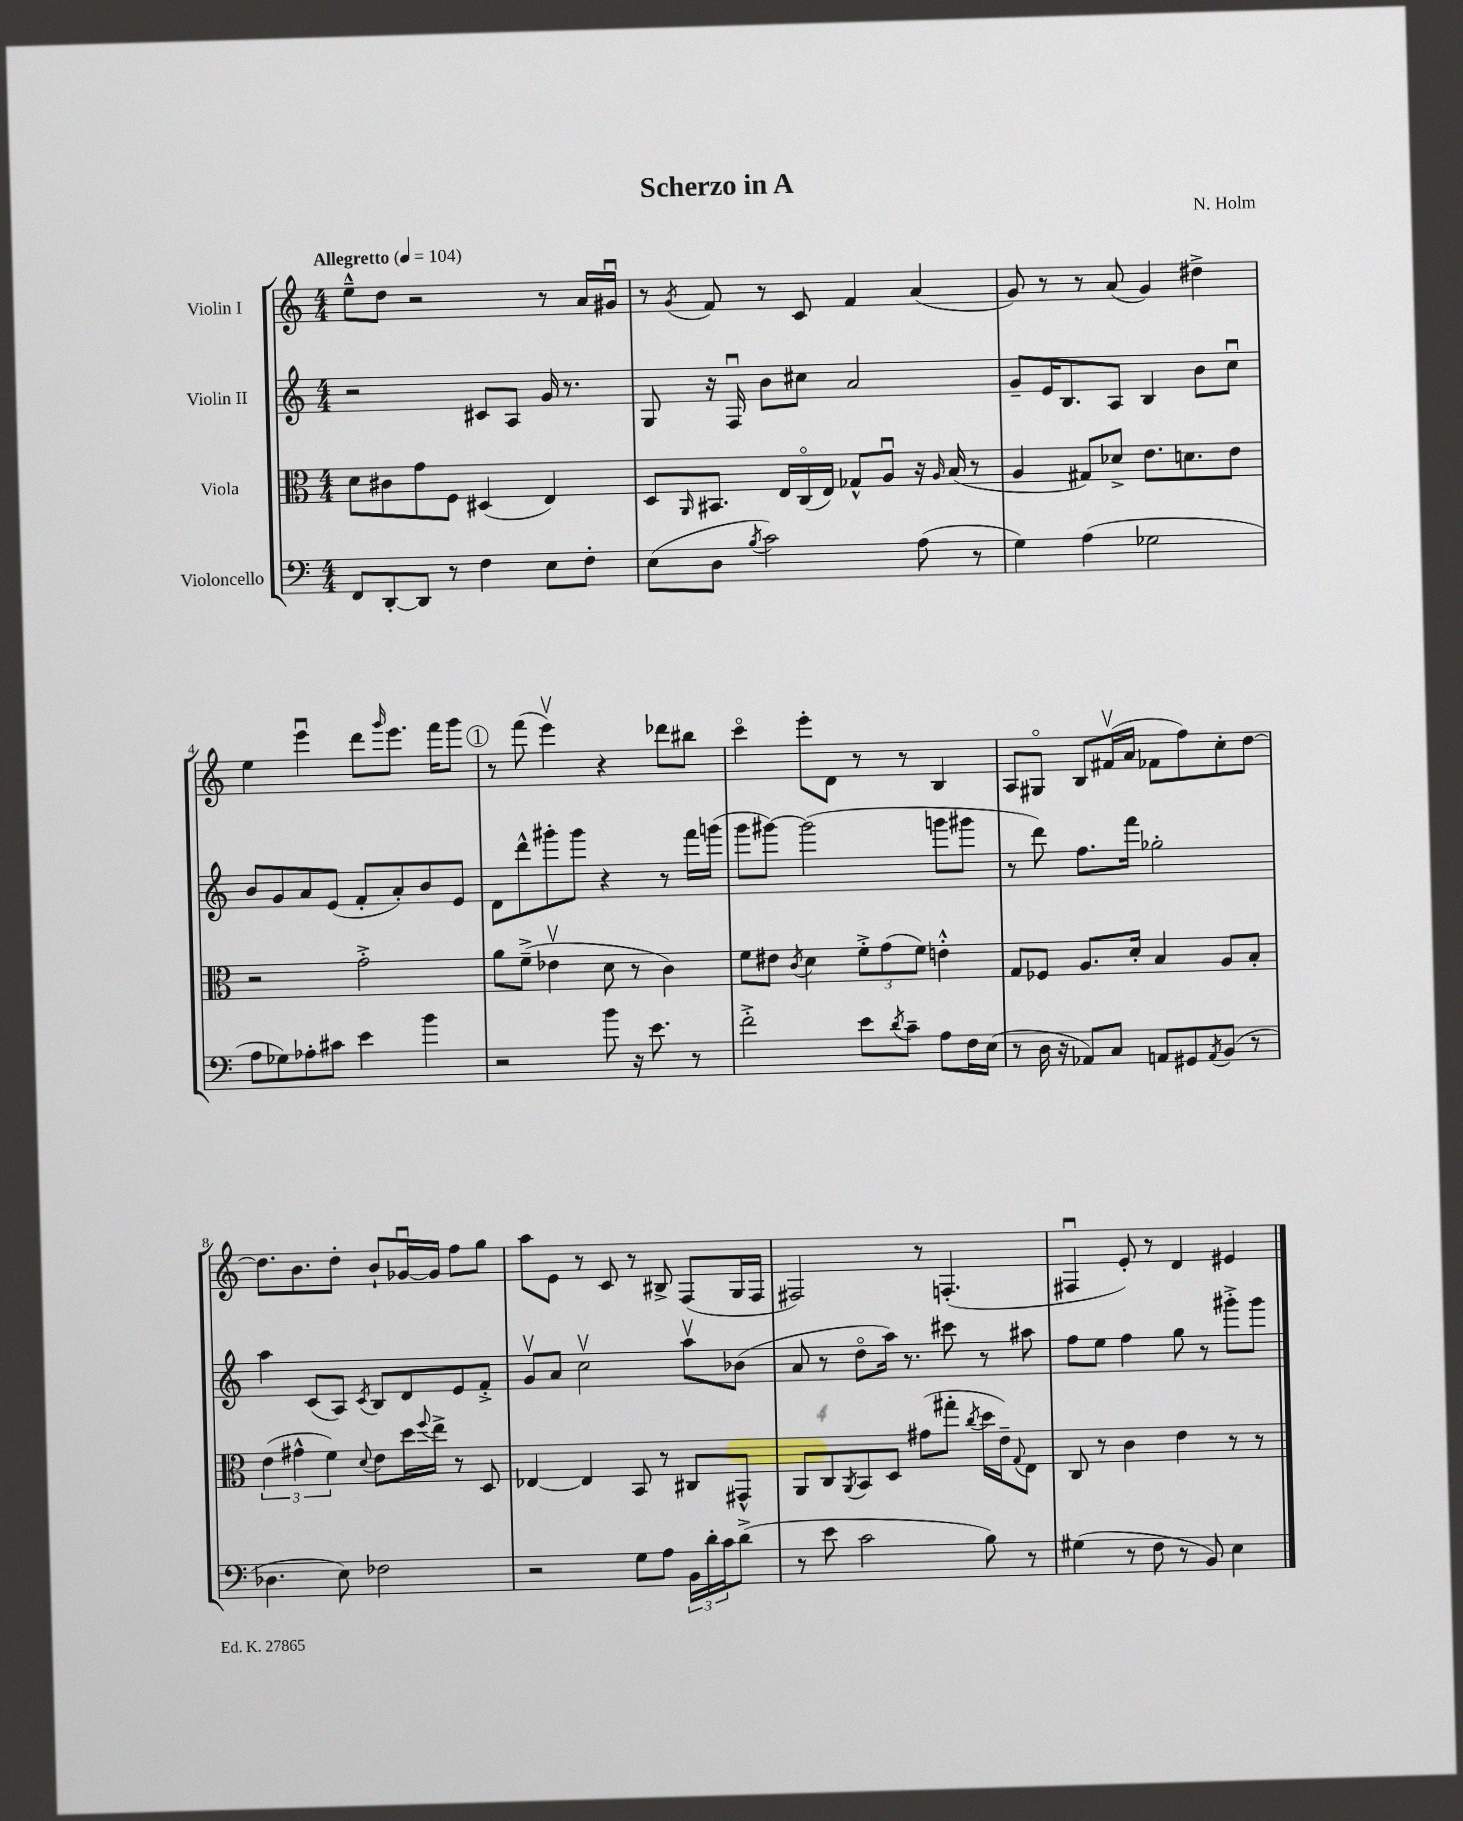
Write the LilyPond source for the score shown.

\header { title = "Scherzo in A" composer = "N. Holm" }
<<
\new StaffGroup <<
\new Staff = "s0" \with { instrumentName = "Violin I" } {
    \clef treble \key c \major \numericTimeSignature \time 4/4 \tempo "Allegretto" 4 = 104
    e''8---^ d''8 r2 r8 a'16 gis'16\downbow |
    r8 \acciaccatura { g'8 } f'8 r8 c'8 f'4 a'4( |
    g'8) r8 r8 a'8( g'4) dis''4-> |
    e''4 e'''4\downbow d'''8 \grace { g'''16 } e'''8. f'''16 g'''8 |
    \mark \markup { \circle "1" } r8 f'''8( e'''4\upbow) r4 des'''8 bis''8 |
    c'''4\flageolet e'''8-. d'8 r8 r8 b4 |
    a8 gis8\flageolet b8 fis'16\upbow( a'16 fes'8 f''8) c''8-. d''8~ |
    d''8. b'8. d''8-. b'8-! ges'16~\downbow ges'16 f''8 g''8 |
    a''8 e'8 r8 c'8 r8 bis8-> f8( g16 f16 |
    fis2) r8 f4.-.( |
    fis4\downbow e'8-.) r8 d'4 eis'4 \bar "|." |
}
\new Staff = "s1" \with { instrumentName = "Violin II" } {
    \clef treble \key c \major \numericTimeSignature \time 4/4
    r2 cis'8 a8 g'16 r8. |
    g8 r16 f16\downbow b'8 cis''8 a'2 |
    g'8-- e'16 b8. a8 b4 b'8 c''8\downbow |
    b'8 g'8 a'8 e'8( f'8-. a'8-.) b'8 e'8 |
    \mark \markup { \circle "1" } d'8 d'''8-^ gis'''8-. gis'''8 r4 r8 f'''16 g'''16( |
    g'''8 gis'''8~) gis'''2( g'''8 gis'''8 |
    r8 d'''8) f''8. f'''16 ges''2-. |
    a''4 c'8( a8) \acciaccatura { c'8 } b8 d'8 e'8 f'8-.-> |
    g'8\upbow a'8 c''2\upbow a''8\upbow bes'8( |
    a'8 r8 d''8\flageolet a''16) r8. cis'''8 r8 ais''8 |
    f''8 e''8 f''4 g''8 r8 gis'''8-.-> gis'''8 \bar "|." |
}
\new Staff = "s2" \with { instrumentName = "Viola" } {
    \clef alto \key c \major \numericTimeSignature \time 4/4
    d'8 cis'8 g'8 f8 dis4( e4) |
    d8 \grace { a,16 } bis,8. e16 c16\flageolet( e16) ges8-^ a8\downbow r16 \grace { a16 } b16( r8 |
    a4 gis8) des'8-> e'8. d'8. e'8 |
    r2 g'2-.-> |
    \mark \markup { \circle "1" } a'8 f'8--->( ees'4\upbow d'8 r8 c'4) |
    f'8 eis'8 \acciaccatura { c'8 } d'4 \tuplet 3/2 { f'8-.-> g'8( f'8) } e'4-.-^ |
    g8 fes8 a8. d'16-. b4 a8 b8-. |
    \tuplet 3/2 { e'4( gis'4-^ f'4) } \appoggiatura { d'8 } e'8 d''16 \appoggiatura { f''8 } e''16-> r8 d8 |
    ees4~ ees4 b,8 r8 cis8 gis,8-^ |
    a,8 c8 \acciaccatura { a,8 } b,8 d8 gis'8( gis''8-. \acciaccatura { c''8 } d''16 e'16--) \appoggiatura { g8 } e8 |
    c8 r8 c'4 e'4 r8 r8 \bar "|." |
}
\new Staff = "s3" \with { instrumentName = "Violoncello" } {
    \clef bass \key c \major \numericTimeSignature \time 4/4
    f,8 d,8~-. d,8 r8 f4 e8 f8-. |
    e8( d8 \acciaccatura { b8 } c'2) a8( r8 |
    g4) a4( ges2 |
    a8 ges8) aes8-. cis'8 e'4 b'4 |
    \mark \markup { \circle "1" } r2 b'8 r16 e'8. r8 |
    f'2-.-> e'8 \acciaccatura { d'8 } c'8-- a8 f16 e16( |
    r8 d16 r16 aes,8) c8 a,8 gis,8 \acciaccatura { a,8 } b,8( r8 |
    des4. e8) fes2 |
    r2 g8 a8 \tuplet 3/2 { b,16 d'16-. c'16 } d'8->( |
    r8 e'8 c'2 b8) r8 |
    gis4( r8 f8 r8 b,8) e4 \bar "|." |
}
>>
>>
